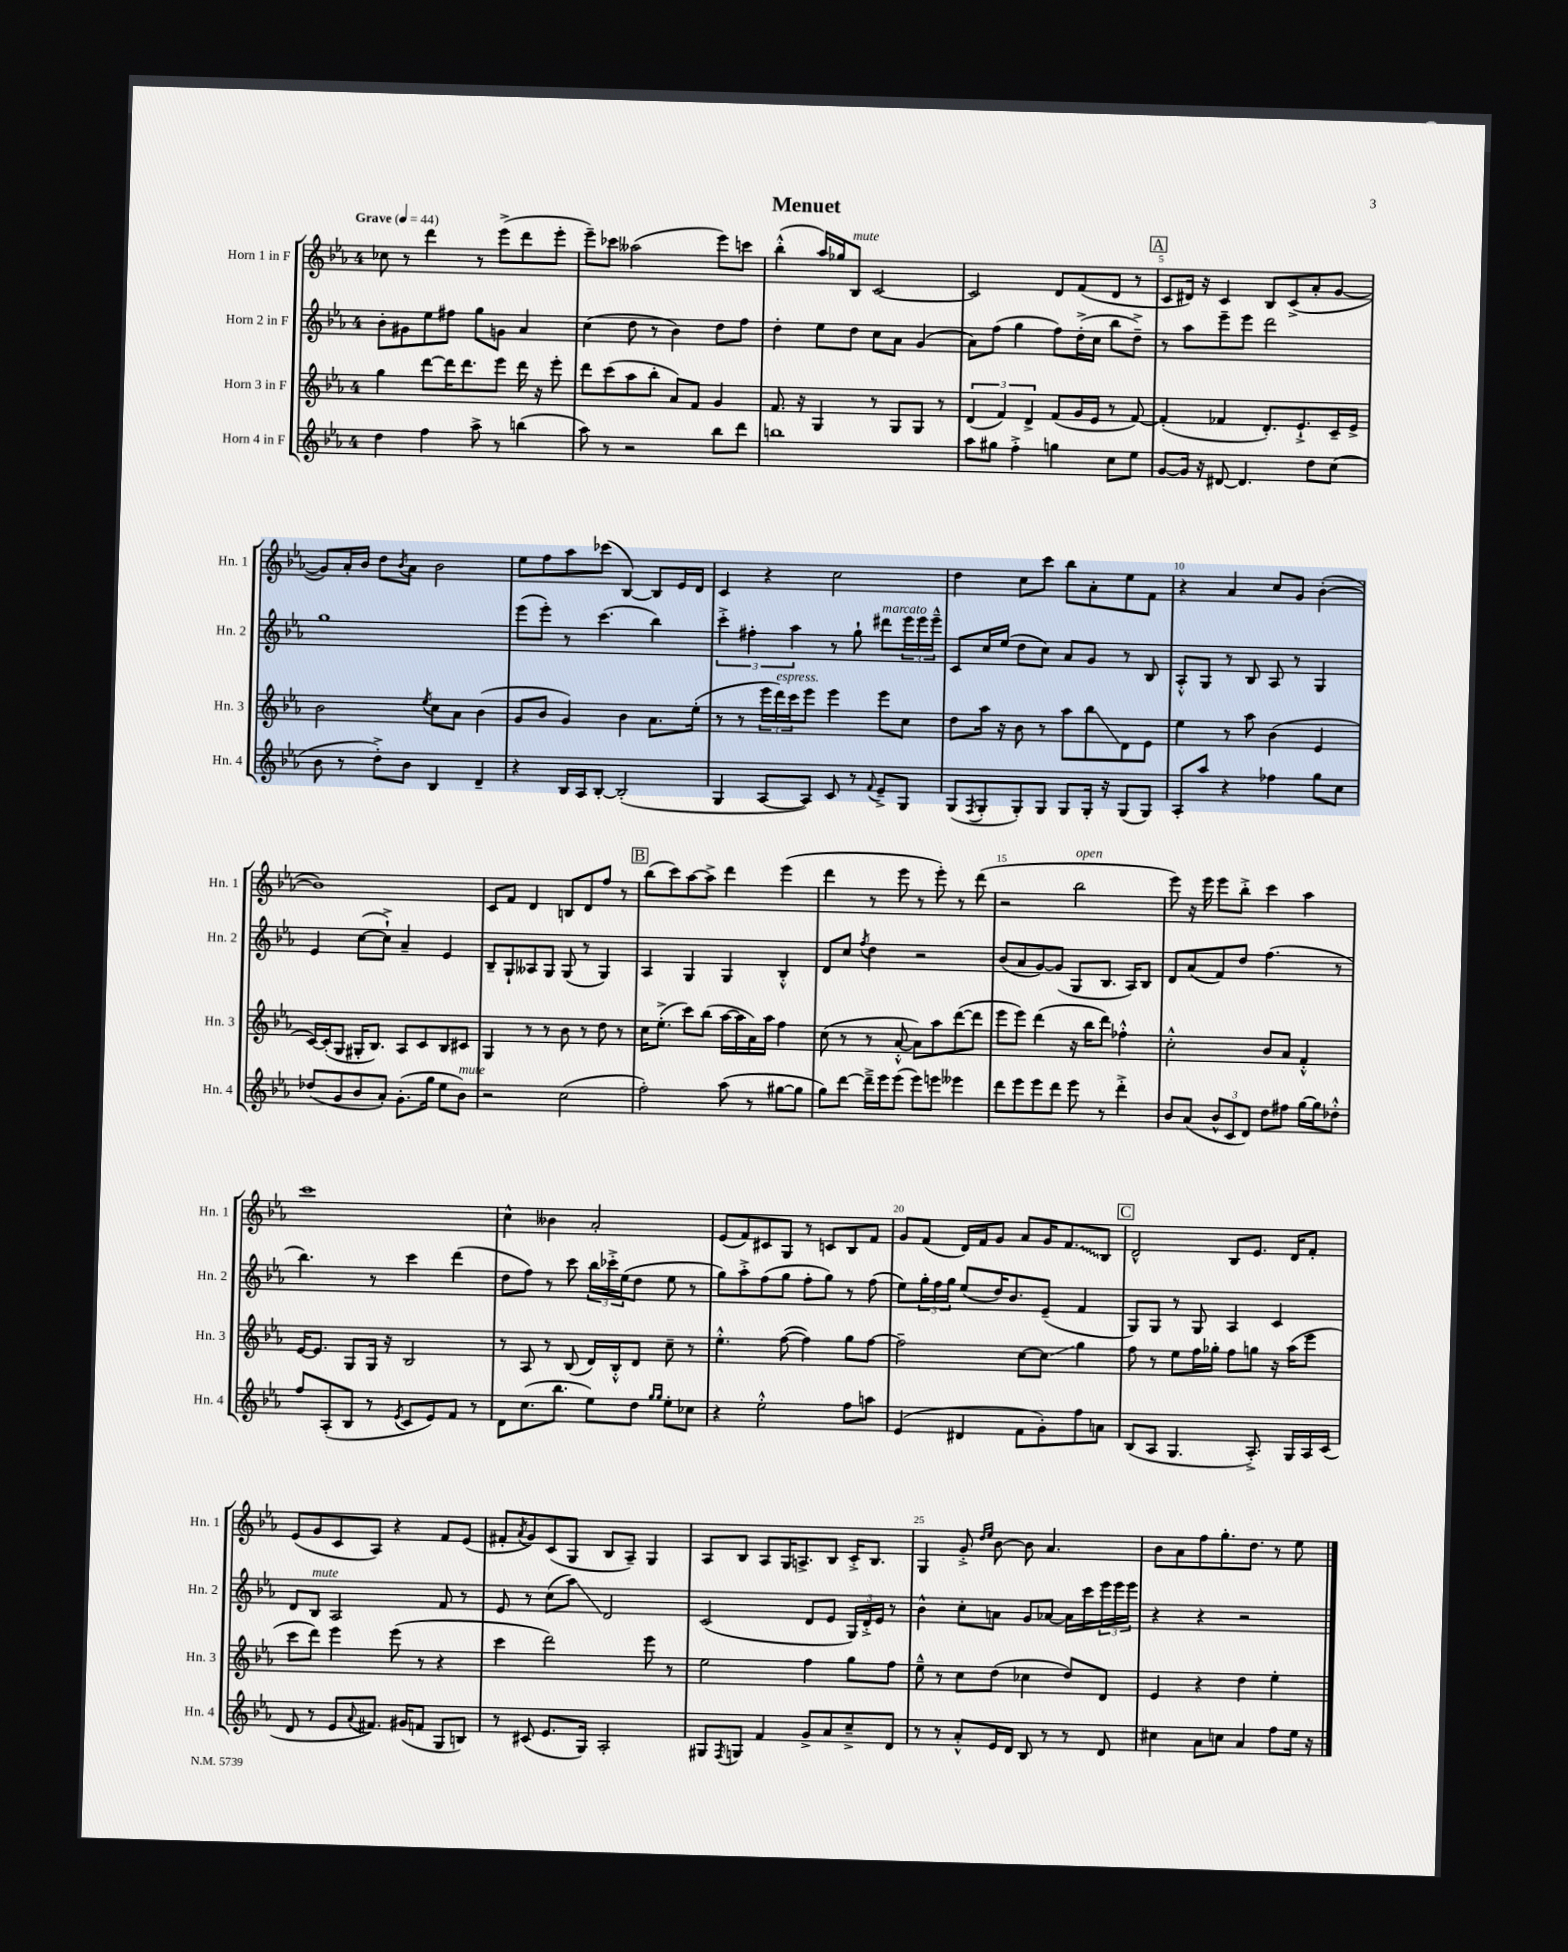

**kern	**kern	**kern	**kern
*staff4	*staff3	*staff2	*staff1
*clefG2	*clefG2	*clefG2	*clefG2
*k[b-e-a-]	*k[b-e-a-]	*k[b-e-a-]	*k[b-e-a-]
*M4/4	*M4/4	*M4/4	*M4/4
*MM44	*MM44	*MM44	*MM44
4dd	4gg	8b-'	8cc-
.	.	8g#	8r
4ff	[8ddd	8ee-	4ddd
.	16ddd]	8ff#	.
.	8.ddd	.	.
8aa-^	.	8gg	8r
8r	8eee-	8g	(8eee-^
(4bb	16ddd	4a-	8ddd
.	16r	.	.
.	8eee-'	.	8eee-'
=	=	=	=
8aa-)	8ddd	(4cc	8eee-~)
8r	(8ccc	.	8ccc-
2r	8aa-	8dd	(2aa--
.	8bb-'	8r	.
.	8a-)	4b-)	.
.	8f	.	.
8bb-	4g	8dd	8eee-)
8ddd	.	8ff	8ccc
=	=	=	=
1bb	8.f	4dd'	(4bb-'^^
.	16r	.	.
.	4G	8ee-	16aa-)
.	.	.	16gg-
.	.	8dd	8B-
.	8r	8cc	[2c
.	8G	8a-	.
.	8G	(4g	.
.	8r	.	.
=	=	=	=
8aa-	(6d	8a-)	2c]
8gg#	.	(8ff	.
.	6f)	.	.
4ff'^	.	4gg	.
.	6d^	.	.
4gg	(8f	8ff)	8d
.	16g	(16dd'^	(8f
.	16e-	16cc	.
8cc	8r	8bb-	8d
8ee-	[8f)	8dd~^)	8r
=	=	=	=
[8g	(4f']	8r	8c
16g]	.	8aa-	16d#)
16r	.	.	16r
[8d#	4f-	8eee-~	4c
4.d#]	.	8eee-	.
.	8.d')	2ddd	8B-
.	.	.	(8c^
.	8.e-`^	.	.
8dd	.	.	8a-'
(8cc	16c~	.	[8g
.	16e-^	.	.
=	=	=	=
8b-	2b-	1gg	8g])
8r	.	.	16a-'
.	.	.	16b-
8dd'^)	.	.	8dd
.	.	.	8qb-
8b-	.	.	8a-
.	8qee-	.	.
4B-	8cc	.	2b-
.	8a-	.	.
4d~	(4b-	.	.
=	=	=	=
4r	8g	(8eee-	8ee-
.	8b-	8eee-')	8ff
16B-	4g)	8r	8aa-
16A-	.	.	.
[8B-'	.	(4.ccc	(8ccc-
(2B-']	4b-	.	[4B-)
.	8.a-	4bb-)	8B-]
.	.	.	16e-
.	(16ee-'	.	16d
=	=	=	=
4G	8r	6ccc'^	4c
.	8r	.	.
.	.	6ff#'	.
[8A-	24eee-	.	4r
.	24ddd)	.	.
.	24ccc	6aa-	.
8A-])	8eee-	.	.
8c	4eee-	8r	2cc
8r	.	8gg`	.
8qqf	.	.	.
8e-~^	8eee-	8ddd#	.
8G	8cc	24eee-	.
.	.	24eee-	.
.	.	24eee-~^^	.
=	=	=	=
(8G	8dd	8c	4dd
8qF	.	.	.
8G'	16aa-	16cc	.
.	16r	(16ee-	.
8G')	8b-	8dd	8cc
8G	8r	8cc)	8ccc
8G	8aa-	8a-	8bb-
16G'	8bb-	8g	8a-'
16r	.	.	.
(8G	8d	8r	8ee-
8G)	8e-	8B-	8f
=	=	=	=
8A-'	4ee-	8A-'^^	4r
8aa-	.	8G	.
4r	8r	8r	4a-
.	8aa-	8B-	.
4ff-	(4b-	8A-	8cc
.	.	8r	8g
8gg	4e-	4G	([4b-'
8cc	.	.	.
=	=	=	=
(8dd-	[16c)	4e-	1b-])
.	(16c']	.	.
8g	8G	.	.
8b-	16G#'	([8cc	.
.	8.B-)	.	.
8a-')	.	8cc`^])	.
(8.g'	8A-	4a-~	.
.	8c	.	.
16gg	.	.	.
8ee-	8B-	4e-	.
8b-)	8c#	.	.
=	=	=	=
2r	4G	8B-~	8c
.	.	8G`	8f
.	8r	8A--	4d
.	8r	8G	.
(2cc	8b-	(8G	8B
.	8r	8r	8d
.	8dd	4G)	8ff
.	8r	.	8r
=	=	=	=
2ff')	16cc	4A-	(8bb-
.	(8.ee-'^	.	.
.	.	.	8ccc)
.	8ccc)	4G	[8aa-
.	(8bb-	.	8aa-^]
(8aa-	[16aa-	4G	4ddd
.	16aa-]	.	.
8r	16a-)	.	.
.	16aa-	.	.
[8gg#	4ff	4B-'^^	(4eee-
8gg#]	.	.	.
=	=	=	=
8gg)	(8cc	8d	4ddd
[8ddd	8r	8cc	.
.	.	8qff	.
16ddd~^]	8r	4dd	8r
16eee-	.	.	.
(8eee-	[8a-'^^	.	8eee-
8eee-)	8a-])	2r	8r
8eee	8aa-	.	8eee-')
4eee--	([8ddd	.	8r
.	8ddd]	.	(8ddd
=	=	=	=
8ddd	8eee-	(8b-	2r
8eee-	8eee-)	8a-	.
8eee-	(4ddd	[8g)	.
8ddd	.	(8g]	.
8eee-	16r	8G	2bb-
.	16bb-	.	.
8r	8ddd)	8.B-	.
4ddd'^	4ff-'^^	.	.
.	.	16A-)	.
.	.	8B-	.
=	=	=	=
8b-	2cc'^^	8d	8eee-)
(8a-	.	(8a-	16r
.	.	.	16eee-
12b-^^	.	8f)	8eee-
12c	.	.	.
.	.	8dd	8bb-'^
12d)	.	.	.
8dd	8b-	(4.ff	4ccc
8ff#	8a-	.	.
[16gg	4f'^^	.	4aa-
16gg]	.	.	.
8dd-'^^	.	8r	.
=	=	=	=
8ff	[16e-	4.bb-)	1ccc
.	8.e-]	.	.
(8A-'	.	.	.
8B-	8G	.	.
8r	16G	8r	.
.	16r	.	.
8qe-	.	.	.
8c	2B-	4ccc	.
8e-)	.	.	.
8f	.	(4ddd	.
8r	.	.	.
=	=	=	=
8d	8r	8dd	4cc^^
(8.cc	8A-	8ff)	.
.	8r	8r	4b--
8.bb-	.	.	.
.	(8B-	8ccc	.
8ee-)	16d)	24bb-	2a-'
.	.	24ccc-'^	.
.	16B-'^^	.	.
.	.	(24ee-	.
8dd	8d	8dd	.
16qqgg	.	.	.
16qqgg	.	.	.
8ee-'	8cc~	8ee-	.
8cc-	8r	8r	.
=	=	=	=
4r	4.ee-'^^	8gg)	(8e-
.	.	8aa-'^	8f)
2ee-'^^	.	(8ff	8c#
.	([8ff	8gg	8G
.	4ff])	8ff'	8r
.	.	8gg)	8c
8ff	8gg	8r	8B-
8aa	[8ff	(8ff	8f
=	=	=	=
(4e-	2ff~]	8ee-)	8g
.	.	24gg'	(8f
.	.	24ff	.
.	.	24gg	.
4d#	.	(8ee-	16d)
.	.	.	16f
.	.	16dd)	8g
.	.	8.b-	.
8f	[8cc	.	8a-
8g')	8cc]	(8e-~	16g
.	.	.	8.f
8ff	4gg	4f	.
8a	.	.	8B-
=	=	=	=
(8B-	8ff	8G)	2d^^
8A-	8r	8G	.
4.G	8ee-	8r	.
.	16ff	8G	.
.	16gg-'	.	.
.	8ff	4A-	8B-
8.A-'^)	8gg	.	8.e-
.	16r	4c	.
16G	(16aa-	.	16d
16A-	8eee-	.	8f'
(16c	.	.	.
=	=	=	=
8d	8ccc	8d	(8e-
8r	8ddd)	8B-	8g
8e-	4eee-	2A-	8c
8qqa-	.	.	.
8.f#)	.	.	8A-)
.	(8eee-	.	4r
(16g#	.	.	.
8f	8r	.	.
8G	4r	8f	8f
8B)	.	8r	(8e-
=	=	=	=
8r	4ccc	8e-	8f#'
.	.	.	8qa-
(8c#	.	8r	8g)
8.e-	2ddd)	(8cc	(8c
.	.	8aa-)	8G
16G)	.	.	.
2A-'	.	2d	8B-
.	.	.	8A-~)
.	8eee-	.	4G
.	8r	.	.
=	=	=	=
8G#	2ee-	(2c	8A-
8qF	.	.	.
8G	.	.	8B-
4f	.	.	8A-
.	.	.	16G
.	.	.	8.A^
8g^	4ff	8d	.
8a-	.	8e-	8B-
8cc~^	8gg	24G)	16c'^
.	.	24d'^	.
.	.	.	8.B-
.	.	24e-	.
8d	8ff	8r	.
=	=	=	=
8r	8ee-~^^	4b-^^	4G
8r	8r	.	.
8a-'^^	8cc	8cc'	8g'^
.	.	.	16qqdd
.	.	.	16qqee-
16e-	(8dd	8a	[8b-
16d	.	.	.
8B-	4cc-	8g	8b-]
8r	.	[8a-	4.a-
8r	8dd)	16a-]	.
.	.	16ccc	.
8d	8d	24eee-	.
.	.	24eee-	.
.	.	24eee-	.
=	=	=	=
4cc#	4e-	4r	8b-
.	.	.	8a-
8a-	4r	4r	8ff
8cc	.	.	8.gg'
4a-	4dd	2r	.
.	.	.	8.dd
8ff	4ee-'	.	8r
16ee-	.	.	8ee-
16r	.	.	.
==	==	==	==
*-	*-	*-	*-
